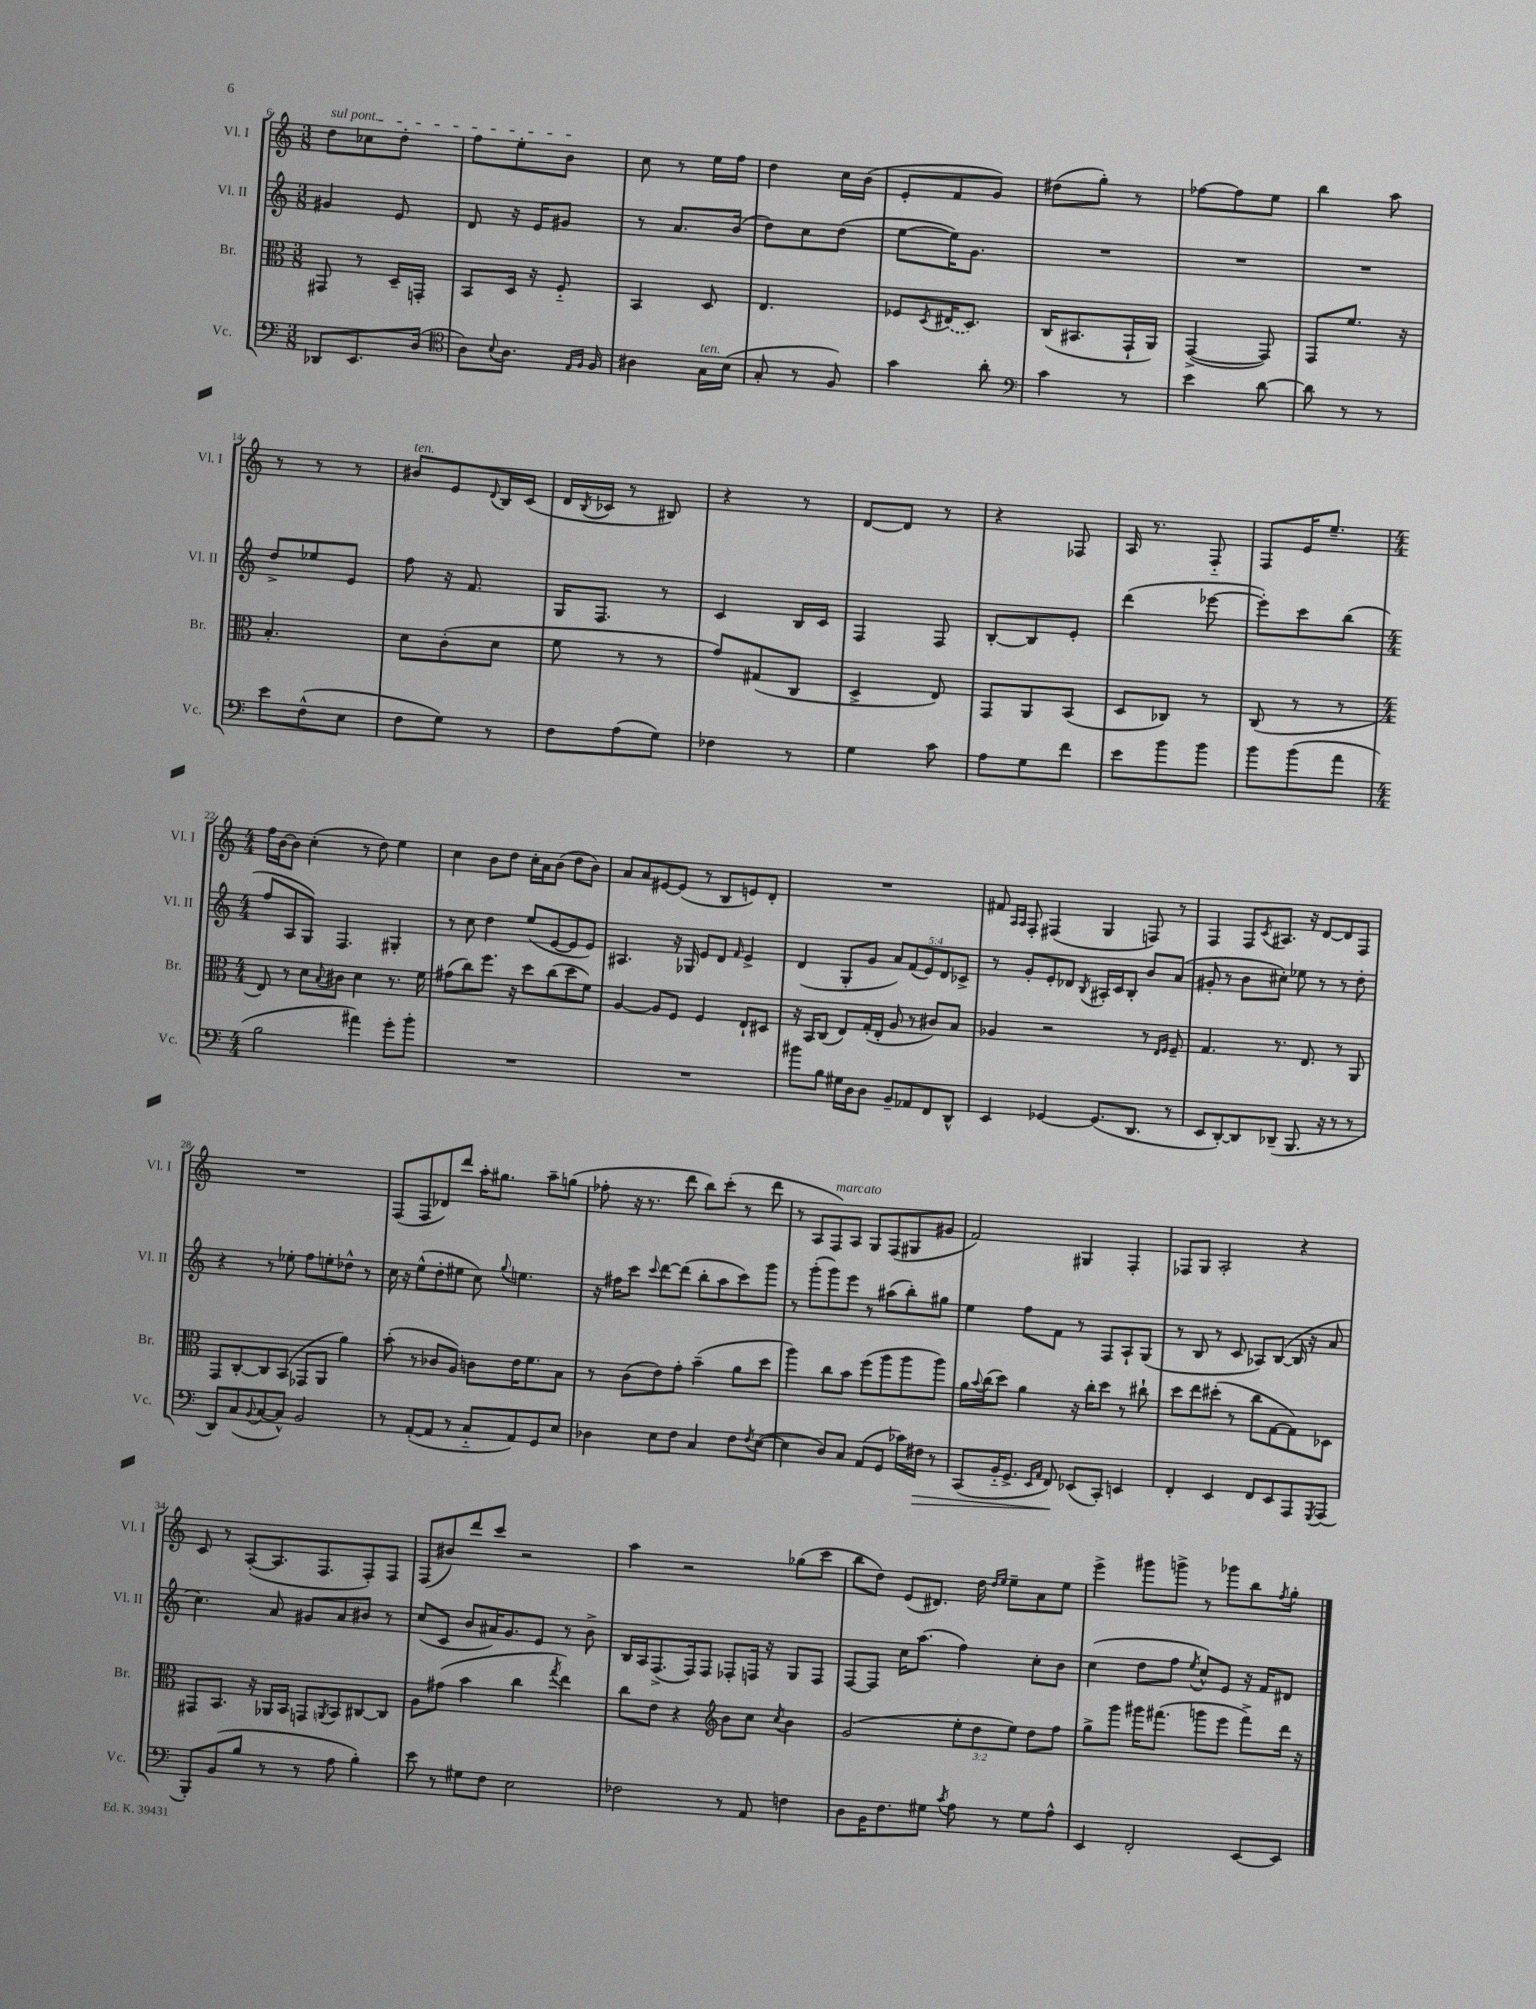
<<
\new StaffGroup <<
\new Staff = "s0" \with { instrumentName = "Vl. I" shortInstrumentName = "Vl. I" } {
    \clef treble \key c \major \numericTimeSignature \time 3/8
    \once \override TextSpanner.bound-details.left.text = \markup { \italic "sul pont." } d''8\startTextSpan ces''8 d''8-. |
    f''8 e''8-. b'8\stopTextSpan |
    c''8 r8 e''16 f''16 |
    d''4 c''16 b'16( |
    e'8-. f'8 g'8) |
    dis''8( g''8-.) r8 |
    fes''8~ fes''8 e''8 |
    b''4 a''8 |
    r8 r8 r8 |
    bis'8^\markup { \italic "ten." } e'8 \appoggiatura { d'8 } b16 c'16( |
    d'16 \acciaccatura { b8 } ces'16 r8 bis8) |
    r4 r8 |
    d'8~ d'8 r8 |
    r4 fes8 |
    a16 r8. f8-_ |
    f8 e'16 e''8.-- |
    \numericTimeSignature \time 4/4 f''16 b'16~ b'8 c''4-.( r8 d''8) e''4 |
    c''4 b'8 d''8 c''16-. a'16 b'8( d''8 b'8) |
    a'8 a'8 eis'8~ eis'8( r8 b8 e'8) d'8-. |
    R1 |
    fis'8 \grace { a16 a16 } f8-. fis4( g4 f8) r8 |
    f4 f8 \acciaccatura { c'8 } ais8. r16 d'8~ d'8 f8 |
    R1 |
    f8( f8 des'8) d'''8 a''16-. gis''8. a''8-- g''8( |
    fes''8-. r16 r8. d'''8 b''8) c'''8-.( r8 d'''8 |
    r8 a8 f8^\markup { \italic "marcato" }) a8 g8 f8( gis8 gis'8 |
    f'2) gis4 f4-. |
    fes8 g8 a2-. r4 |
    c'8 r8 a8~-.( a8. f8. f8-.) f8 |
    f8( bis'8) d'''8 c'''8 r2 |
    a''4 r2 ges''8( c'''8 |
    b''8 d''8) e'8( dis'8.) d''16 \grace { d''16 e''16 } e''8-- a'8 e''8 |
    e'''4-> gis'''8 g'''8-> r8 ges'''8 b''8 \acciaccatura { f''8 } g''8-. \bar "|." |
}
\new Staff = "s1" \with { instrumentName = "Vl. II" shortInstrumentName = "Vl. II" } {
    \clef treble \key c \major \numericTimeSignature \time 3/8 \override Staff.TupletNumber.text = #tuplet-number::calc-fraction-text
    gis'4 e'8 |
    d'8 r16 e'16 gis'8 |
    r8 a'8. b'16( |
    d''8) c''8 d''8( |
    e''8~ e''16) g'8. |
    R4. |
    R4. |
    R4. |
    d''8-> ees''8 e'8 |
    f''8 r16 f'8. |
    g16 f8. r8 |
    c'4 b16 c'16 |
    f4 f8 |
    b8~-. b8 e'8-. |
    d'''4( ees'''8~ |
    ees'''8-.) c'''8 b''8( |
    \numericTimeSignature \time 4/4 f''8 a8 g8) f4. gis4-. |
    r8 c''8 d''4 e''8( e'8~ e'8 e'8) |
    ais4. r16 ges16 e'8 d'8 \grace { f'16 } e'4-> |
    d'4( g8-. g'8 \tuplet 5/4 { a'8) f'8( e'8) d'8 ces'8-> } |
    r8 g'8-. e'8-. des'8 \acciaccatura { b8 } ais16-. c'16 b8-. b'8 a'8( |
    gis'8-. r8 b'8 cis''8-.) ees''8 r8 r8 d''8-. |
    r4 r8 ees''8-. f''8 e''8-. des''8-^ r8 |
    c''16 r16 e''8-^( d''8-. eis''8 c''8) \appoggiatura { g''8 } e''4. |
    r16 fis''16 c'''8 \appoggiatura { c'''8 } d'''8~ d'''8( b''8-. a''8 c'''8) g'''8 |
    r8 g'''8-.( g'''8) e'''8 r8 ais''8( b''8-.) gis''8 |
    e''4 f''8 f'8 r8 f8 a8-! g8( |
    r8 b8 r8 c'8 aes8) b8~( b16 r16 a'8 |
    c''4.) a'8 gis'8 a'8 bis'8 r8 |
    c''8( c'8 b'8 ais'16) g'8. e'8 r8 b'8-> |
    b16 a16 f8.->( f16) f8 fes8-. f16 r16 g8 f8 |
    f8~ f8 c''16 a''8.( f''4) c''8-. b'8 |
    c''4( d''8 f''8 \acciaccatura { e''8 } c''8-^) e'8 r16 f'16 dis'8 \bar "|." |
}
\new Staff = "s2" \with { instrumentName = "Br." shortInstrumentName = "Br." } {
    \clef alto \key c \major \numericTimeSignature \time 3/8 \override Staff.TupletNumber.text = #tuplet-number::calc-fraction-text
    gis,8 r8 d16-- g,16-. |
    b,8 d16 r16 f8-_ |
    b,4 d8 |
    e4. |
    fes8 \acciaccatura { d8 } \once \slurDashed eis16( d8.) |
    c16( bis,8. g,16-! a,16) |
    g,4~->( g,8) |
    g,8 f'8. r16 |
    b4.-. |
    d'8 c'8-.( d'8 |
    f'8 r8 r8 |
    g'8) gis8( c8 |
    d4-> e8) |
    g,8 a,8 b,8( |
    d8 ces8) r8 |
    c8( r8 r8 |
    \numericTimeSignature \time 4/4 e8) r8 d'8 \appoggiatura { b8 } cis'8 d'4 r8. f'16 |
    gis'8( c''8) f''8. r16 d''8 c''8( d''8 f'8) |
    a4~ a8 f8 f4 e8-! dis8 |
    r16 b,16 c8( e8) g16-.( e16-. a8 r8 cis'8) b8 |
    aes4 r2 r8 \grace { e16 f16 } f8-- |
    g4. r8. e8. r8 a,8 |
    g,8 c8~-. c8 b,8( ges,8 a,8 a'4) |
    b'8-.( r8 ces'8 a8) c'8 e'16 f'8. b8 |
    r8 c'8( e'8) g'8-. b'4--( a'8 d''8 |
    a''4) c''8 b'8 f''8( a''8 a''8 a''8) |
    a'16 \appoggiatura { b'8 } c''16( d''8) a'4 r16 c''16-. d''8 r8 cis''8-! |
    d''8 e''8 dis''8-.( r8 c''8 g8~ g8) des8 |
    gis,8 b,8. r16 aes,16 b,16 g,8 \acciaccatura { a,8 } b,8 cis8~ cis8 |
    a8 gis'8( b'4 c''4 \acciaccatura { g''8 } e''4) |
    c''8 e'8 r4 \clef treble b'8 c''8 \acciaccatura { c''8 } b'4 |
    g'2( \tuplet 3/2 { e''8-. d''8 e''8) } d''8 f''8 |
    g''8-> g'''8 gis'''16 fis'''8.( g'''8 e'''8 fis'''8->) d'''16 r16 \bar "|." |
}
\new Staff = "s3" \with { instrumentName = "Vc." shortInstrumentName = "Vc." } {
    \clef bass \key c \major \numericTimeSignature \time 3/8
    des,8 e,8. d16( |
    \clef tenor a8) \appoggiatura { b8 } a8. \grace { e16 f16 } f16 |
    ais4 g16^\markup { \italic "ten." } b16( |
    g8-. r8 f8) |
    g'4 a'8-. |
    \clef bass c'4 r8 |
    e'4 d'8~ |
    d'8 r8 r8 |
    e'8 f8-^( e8 |
    f8 g8) r8 |
    f8 a8( g8) |
    fes4 r8 |
    g4 c'8 |
    a8 g8 f'8 |
    e'8 b'8 b'8 |
    b'8 b'8( a'8 |
    \numericTimeSignature \time 4/4 b2 ais'4) g'8-. b'8-. |
    R1 |
    R1 |
    bis'8 b8 gis16 d16 d8 b,8-- aes,8 f,8 d,8-^ |
    e,4 ges,4~ ges,8.( d,8. r8 |
    e,8 d,8~-.) d,8 des,8--( b,,8. r16 r8 r8 |
    d,8) c8( \appoggiatura { b,8 } c8~ c8-^) b,2 |
    r8 a,8~-.( a,8 r8 c8-_ a,8) g,8 e8 |
    des4 e8 f8 c4 f8 \acciaccatura { f8 } e8~( |
    e4 d8) c8 a,8( g,8 ces'16) fis16\> r8 |
    c,8( b,16-_ g,8.-> \grace { e,16 a,16 } f,8\!) ees,8( c,8-.) e,4 |
    f,4-. e,4 f,8 e,8 a,,8 \acciaccatura { g,,8 } a,,8( |
    b,,8-.) b,8( b8 r8 r8 a8 b4-.) |
    e'8 r8 gis8 f8 e2 |
    fes2 r8 a,8 f4 |
    d8 b,16 f8. gis8 \acciaccatura { c'8 } a8 r8 gis8 a8-^ |
    e,4 f,2-. e,8~ e,8 \bar "|." |
}
>>
>>
\layout { \context { \Score currentBarNumber = #6 } }
